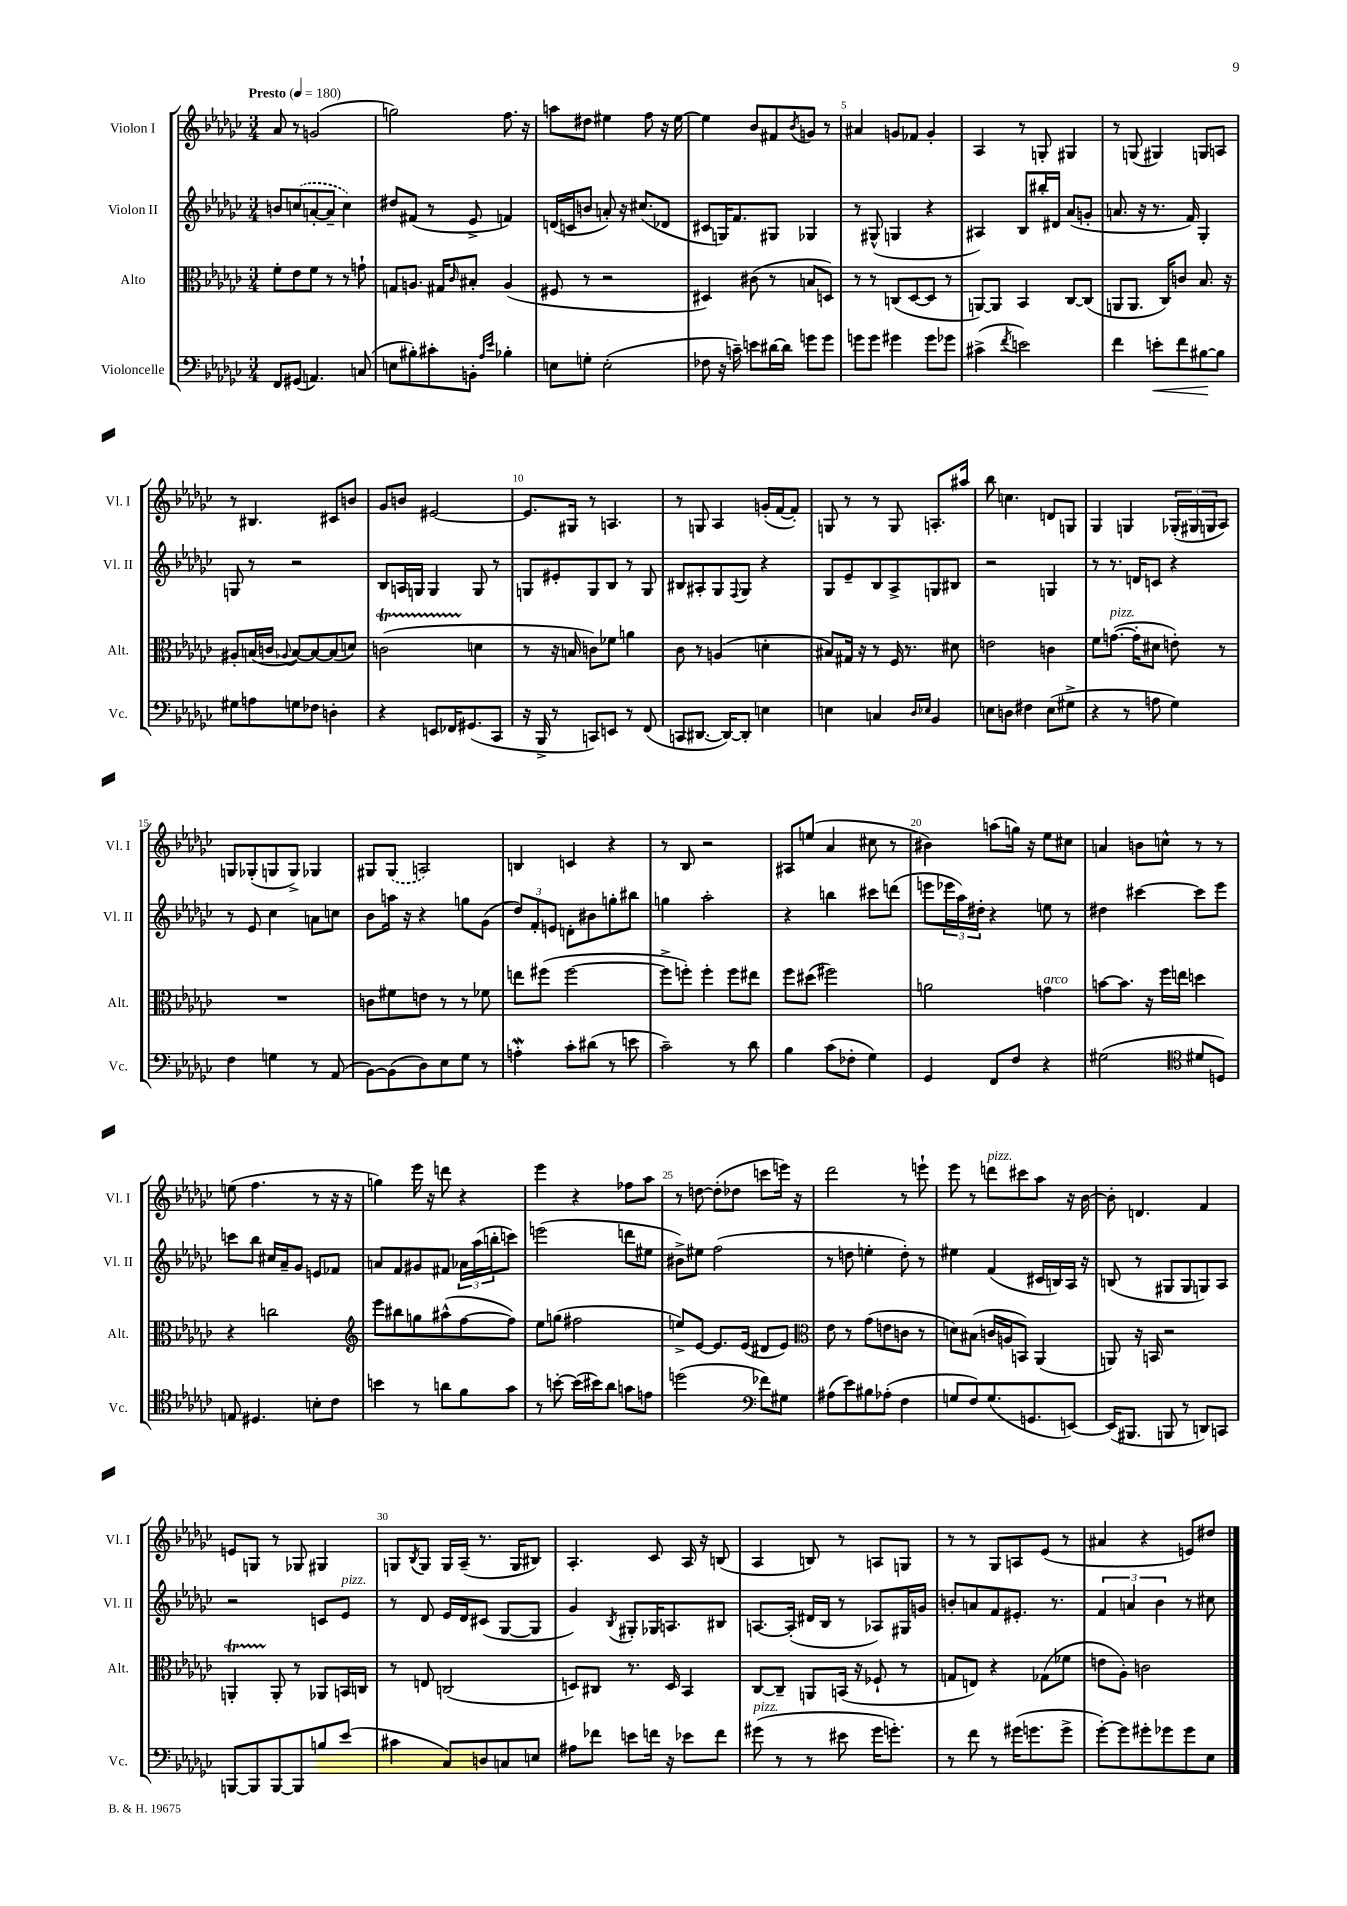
<<
\new StaffGroup <<
\new Staff = "s0" \with { instrumentName = "Violon I" shortInstrumentName = "Vl. I" } {
    \clef treble \key ges \major \numericTimeSignature \time 3/4 \tempo "Presto" 4 = 180
    aes'8 r8 g'2( |
    g''2) f''8. r16 |
    a''8 dis''8 eis''4 f''8 r16 eis''16~ |
    eis''4 bes'8 fis'8 \acciaccatura { bes'8 } g'8 r8 |
    ais'4 g'8 fes'8 g'4-. |
    aes4 r8 g8-. gis4 |
    r8 g8( gis4) g8 a8 |
    r8 bis4. cis'8 b'8 |
    ges'8 b'8 eis'2~ |
    eis'8. gis16 r8 a4. |
    r8 g8 aes4 g'16-.( f'16~ f'8-.) |
    g8 r8 r8 g8 a8.-. ais''16 |
    bes''8 c''4. d'8 g8 |
    ges4 g4 \tuplet 3/2 { ges16-.( gis16 g16 } aes8) |
    g8 ges8-.( g8 g8->) ges4 |
    gis8 \once \slurDashed gis8( a2) |
    b4 c'4 r4 |
    r8 bes8 r2 |
    ais8 e''8( aes'4 cis''8 r8 |
    bis'4) a''8( g''16) r16 ees''8 cis''8 |
    a'4 b'8 c''8-^ r8 r8 |
    e''8( f''4. r8 r16 r16 |
    g''4) ees'''16 r16 d'''8 r4 |
    ees'''4 r4 fes''8 aes''8 |
    r8 d''8~ d''8-.( des''8 c'''8 e'''16) r16 |
    des'''2 r8 e'''8-! |
    ees'''8 r8 d'''8^\markup { \italic "pizz." } cis'''8 aes''8 r16 bes'16~ |
    bes'8-. d'4. f'4 |
    e'8 g8 r8 ges8 gis4 |
    g8 \acciaccatura { bes8 } g8 g16 aes16--( r8. g16 bis8) |
    aes4.-. ces'8 aes16 r16 b8( |
    aes4 b8) r8 a8 g8 |
    r8 r8 ges8 a8 ees'8( r8 |
    ais'4 r4 e'8) dis''8 \bar "|." |
}
\new Staff = "s1" \with { instrumentName = "Violon II" shortInstrumentName = "Vl. II" } {
    \clef treble \key ges \major \numericTimeSignature \time 3/4
    b'8 \once \slurDashed c''8( a'8~-. a'8-- c''4) |
    dis''8 fis'8( r8 ees'8-> f'4) |
    d'16( c'16 b'8 a'8-.) r16 cis''8.( des'8 |
    cis'8 g16) f'8. gis8 ges4 |
    r8 gis8-^( g4 r4 |
    ais4) bes8 bis''16-. dis'16 aes'8( g'8-. |
    a'8. r16 r8. f'16) ges4-. |
    g8 r8 r2 |
    bes8 a16 g16 g4 g8 r8 |
    g8 eis'8-. g8 bes8 r8 g8 |
    bis8 ais8-. ges8 \appoggiatura { f8 } ges8 r4 |
    ges8 ees'8-- bes8 aes8-> g8 bis8 |
    r2 g4 |
    r8 r8. d'16 c'8 r4 |
    r8 ees'8 ces''4 a'8 c''8 |
    bes'8 a''16 r16 r4 g''8 ges'8( |
    \tuplet 3/2 { des''8) f'8-. e'8 } d'8-. bis'8 g''8-. bis''8 |
    g''4 aes''2-. |
    r4 b''4 cis'''8 d'''8( |
    e'''8 \tuplet 3/2 { ees'''16 aes''16) dis''16-. } r4 e''8 r8 |
    dis''4 cis'''4~ cis'''8 ees'''8 |
    c'''8 bes''8 cis''16 aes'16-- ges'8 e'8 fes'8 |
    a'8 f'8 gis'8 fis'8 \tuplet 3/2 { aes'16 aes''16( b''16-. } c'''8) |
    e'''2( d'''8 eis''8 |
    bis'8->) eis''8 f''2( |
    r8 d''8 e''4-. d''8-.) r8 |
    eis''4 f'4( cis'16 b16) aes16 r16 |
    b8( r8 gis8 gis8 g8) aes8 |
    r2 c'8 ees'8^\markup { \italic "pizz." } |
    r8 des'8 ees'16 des'16 cis'8( ges8~ ges8 |
    ges'4) \acciaccatura { bes8 } gis8-. ges16 a8. bis8 |
    a8.~ a16-.( dis'16 bes16 r8 aes8) gis16 g'16 |
    b'8-. a'8 f'8 eis'8.-. r8. |
    \tuplet 3/2 { f'4 a'4 bes'4 } r8 cis''8 \bar "|." |
}
\new Staff = "s2" \with { instrumentName = "Alto" shortInstrumentName = "Alt." } {
    \clef alto \key ges \major \numericTimeSignature \time 3/4
    f'8-. ees'8 f'8 r8 r8 g'8-! |
    g8 a8. gis16 \grace { ces'16 } bis8-. a4( |
    fis8 r8 r2 |
    dis4) cis'8( r8 b8 d8) |
    r8 r8 c8( des8~ des8 r8 |
    a,8~) a,8 bes,4 ces8~ ces8( |
    a,8 a,8. ces16) c'8 bes8. r16 |
    ais8-. b16( c'16 \appoggiatura { aes8 } b8~) b8~ b8( d'8) |
    c'2\startTrillSpan( d'4\stopTrillSpan |
    r8 r16 b16 c'8) fes'8 a'4 |
    ces'8 r8 a4( d'4-. |
    bis8) gis16 r16 r8 f16 r8. dis'8 |
    e'2 c'4 |
    f'8 g'8.~^\markup { \italic "pizz." }( g'16-. dis'8 e'8-.) r8 |
    R2. |
    c'8 fis'8 e'8 r8 r8 fes'8 |
    e''8 fis''8( fis''2~ |
    fis''8-> f''8-.) f''4-. f''8 eis''8 |
    f''8 dis''8( fis''2) |
    a'2 g'4^\markup { \italic "arco" } |
    b'8~ b'8. r16 f''16 e''16 d''4 |
    r4 c''2 |
    \clef treble ees'''8 bis''8 g''8 ais''8-^( f''8~ f''8) |
    ees''8 g''8( fis''2 |
    e''8->) ees'8~ ees'8. ees'16( dis'8 ees'8) |
    \clef alto ees'8 r8 ges'8( e'8 c'8 r8 |
    d'8) bis8( c'16 a16 b,8) aes,4( |
    a,8) r16 b,16 r2 |
    a,4-.\startTrillSpan a,8-.\stopTrillSpan r8 aes,8 b,16 c16 |
    r8 e8 c2( |
    d8) cis8 r8. d16 bes,4 |
    ces8~ ces8-- a,8 b,16( r16 fes8-! r8 |
    g8 e8) r4 ges8( fes'8 |
    e'8 aes8-.) c'2 \bar "|." |
}
\new Staff = "s3" \with { instrumentName = "Violoncelle" shortInstrumentName = "Vc." } {
    \clef bass \key ges \major \numericTimeSignature \time 3/4
    f,8 gis,8( a,4.) c8( |
    e8 bis8-.) cis'8-. b,8-. \grace { aes16 ees'16 } bes4-. |
    e8 g8-. e2-.( |
    fes8 r16 c'16--) e'8 dis'16~ dis'16 g'8 g'8 |
    g'8 g'8 gis'4 gis'8 ges'8 |
    cis'4->( \acciaccatura { f'8 } e'2) |
    f'4 e'8-.\< f'8 bis8~\! bis8 |
    gis8 a8 g8 fes8 d4-. |
    r4 e,8 fes,16 gis,8.( ces,8 |
    r16 bes,,16-> r8 c,8) e,8 r8 f,8( |
    c,8 dis,8.~ dis,16~) dis,8-. e4 |
    e4 c4 \grace { des16 ees16 } bes,4 |
    e8 d8 fis4 e8( gis8-> |
    r4 r8 a8 ges4) |
    f4 g4 r8 aes,8( |
    bes,8~) bes,8( des8) ees8 ges8 r8 |
    a4-.\mordent ces'8-. dis'8( r8 e'8 |
    ces'2--) r8 des'8 |
    bes4 ces'8( fes8-. ges4) |
    ges,4 f,8 f8 r4 |
    gis2( \clef tenor dis'8 d8) |
    e8 dis4. b8-. ces'8 |
    b'4 r8 a'8 f'8 ges'8 |
    r8 b'8~-. b'16( bis'16) aes'8 g'8 e'8 |
    d''2( \clef bass fes'8) gis8 |
    ais8( ees'8) bis8 aes8-.( f4 |
    g8 f8) g8.( g,8. e,8~) |
    e,16( bis,,8. b,,8 r8 d,8) c,8 |
    b,,8~ b,,8 b,,8~ b,,8 b8 ees'8( |
    cis'4 ces8) d8 c8 e8 |
    ais8 fes'8 e'8 f'16 r16 ees'8 f'8 |
    gis'8^\markup { \italic "pizz." }( r8 r8 eis'8 gis'16 g'8.-.) |
    r8 f'8 r8 gis'16( g'8. g'8-> |
    ges'8~-.) ges'8 gis'8-. ges'8 ges'8 ees8 \bar "|." |
}
>>
>>
\layout { \context { \Score \override BarNumber.break-visibility = ##(#f #t #t) barNumberVisibility = #(every-nth-bar-number-visible 5) } }
